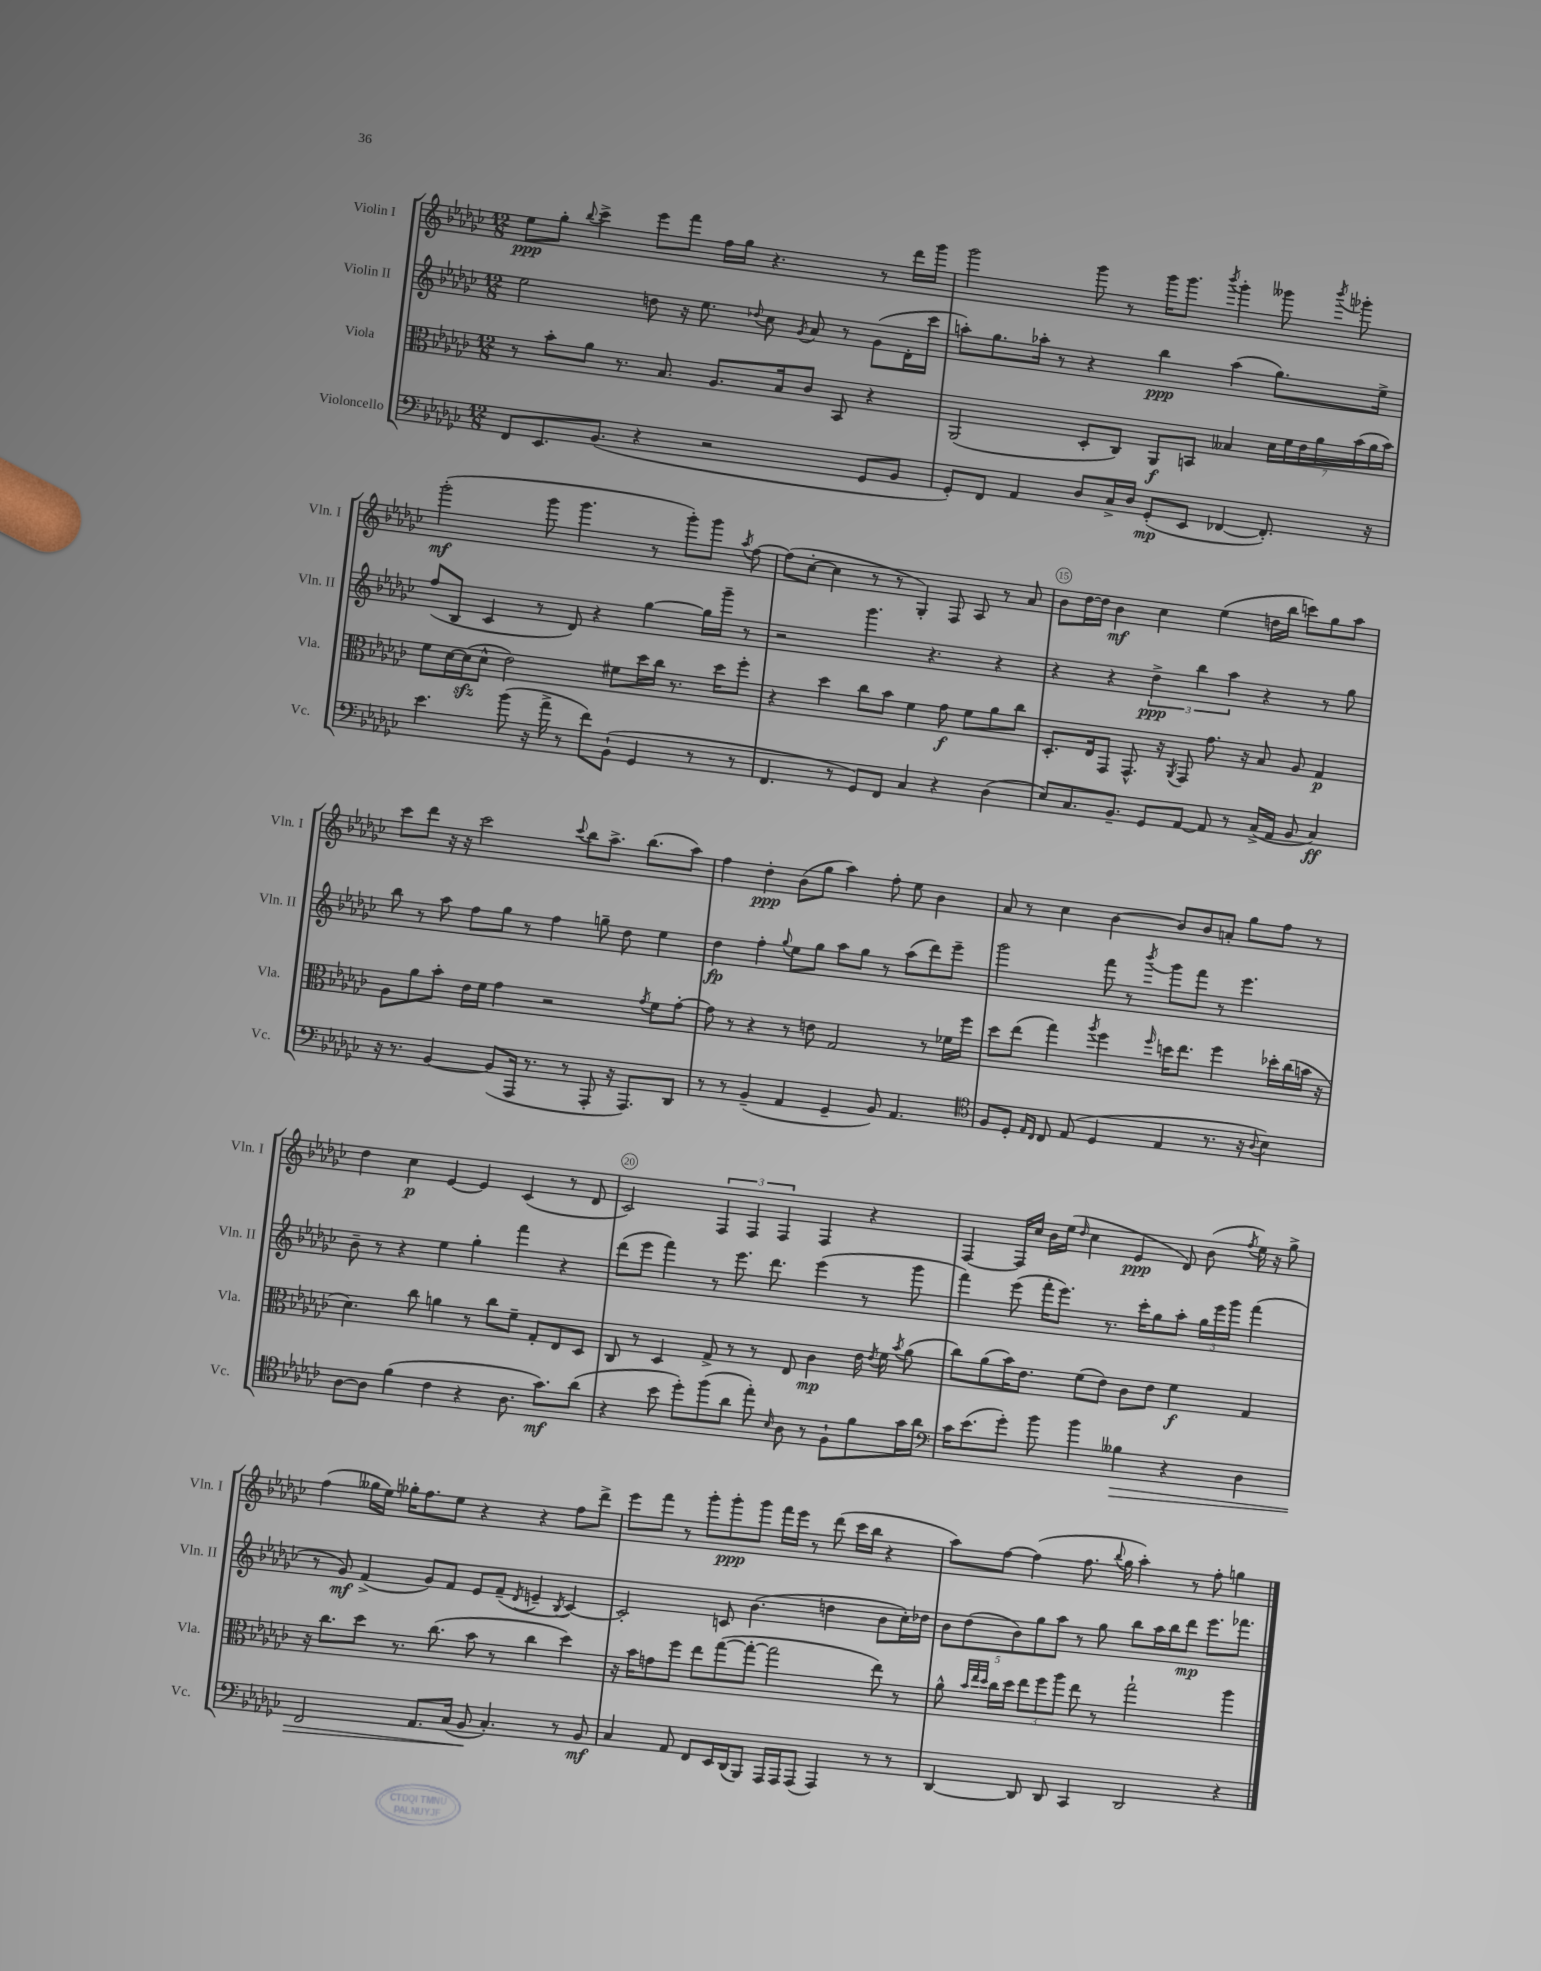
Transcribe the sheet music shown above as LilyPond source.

<<
\new StaffGroup <<
\new Staff = "s0" \with { instrumentName = "Violin I" shortInstrumentName = "Vln. I" } {
    \clef treble \key ges \major \numericTimeSignature \time 12/8
    \autoBeamOff ees''8[\ppp ges''8]-. \appoggiatura { bes''8 } ces'''4-> ees'''8[ f'''8] f''16[ ges''16] r4. r8 des'''16[ ges'''16] |
    ges'''2 ges'''8 r8 ges'''16[ ges'''8.] \acciaccatura { bes'''8 } ges'''4-. geses'''8 \acciaccatura { bes'''8 } ges'''8-. |
    ges'''2-.\mf( ges'''8 ges'''4. r8 ges'''8[-.) ges'''8] \acciaccatura { aes''8 } f''8~ |
    f''8[( ces''8]~-. ces''4 r8 r8 ges4-.) f8 aes8 r8 aes'8 |
    bes'8[ des''16~ des''16] bes'4\mf ces''4 ees''4( d''16[ bes''16] c'''8[) ges''8 aes''8] |
    ces'''8[ des'''8] r16 r16 ces'''2 \appoggiatura { ces'''8 } bes''8[ aes''8.]-> bes''8.[( aes''8]) |
    f''4 des''4-.\ppp bes'8[( ges''8] aes''4) f''8-. ees''8 bes'4 |
    aes'8 r8 ces''4 bes'4~ bes'8[ bes'8 a'8]-. ges''8[ f''8] r8 |
    des''4 ces''4\p ees'4~ ees'4 ces'4( r8 des'8 |
    ces'2) \tuplet 3/2 { f4 f4 f4 } f4 r4 |
    f4~ f16[ ces''16] bes'16[ ees''16]( \grace { des''16 } ces''4 ees'4\ppp des'8) bes'8( \acciaccatura { f''8 } ees''16) r16 ges''8-> |
    f''4( geses''16[ ees''16]) ges''16[-. f''8. ees''8] r4 r4 f''8[ des'''8]-> |
    ees'''8[ f'''8] r8 ges'''8[-. ges'''8-.\ppp ges'''8] f'''16[ ees'''16] r8 des'''8( ces'''16[ bes''16] r4 |
    aes''8[) f''8]~ f''4( f''8. \appoggiatura { bes''8 } ges''16 aes''4-.) r8 f''8-. g''4 \bar "|." |
}
\new Staff = "s1" \with { instrumentName = "Violin II" shortInstrumentName = "Vln. II" } {
    \clef treble \key ges \major \numericTimeSignature \time 12/8
    \autoBeamOff ees''2 d''8 r16 ees''8. \appoggiatura { des''8 } ces''8 \acciaccatura { ges'8 } aes'8 r8 ges'8[( des'16-. ces'''16] |
    a''8[-.) ges''8. aes''16]-. r8 r4 bes''4\ppp aes''4( ges''8.[) ees''16]-> |
    f''8[( bes8] ces'4 r8 des'8) r4 ges''4~ ges''16[ ges'''16]-- r8 |
    r2 ges'''4. r4. r4 |
    r4 r4 \tuplet 3/2 { des''4->\ppp bes''4 aes''4 } r4 r8 ges''8 |
    bes''8 r8 aes''8 f''8[ ges''8] r8 f''4 g''8-- des''8 ees''4 |
    des''4\fp f''4-. \appoggiatura { ges''8 } ees''8[ ges''8] aes''8[ ges''8] r8 aes''8[( des'''8) ees'''8]-- |
    ges'''2 f'''8 r8 \acciaccatura { bes'''8 } ges'''8[ f'''8] r8 ees'''4. |
    bes'8-- r8 r4 ees''4 ges''4-. f'''4 r4 |
    des'''8[( ees'''8] f'''4) r8 ees'''8. des'''8. ees'''4( r8 ges'''8 |
    f'''4) ees'''8( f'''16[-. ees'''8.]) r8. ces'''16[-. ges''8 aes''8]-. \tuplet 3/2 { ges''16[ ees'''16 ges'''16] } f'''4( |
    r8 ges'8\mf) f'4->( ges'8[) f'8] ees'8[ f'8]--( \acciaccatura { des'8 } e'4-- \acciaccatura { bes8 } ces'4~) |
    ces'2-. c'8 bes'4.( d''4 bes'8[ ces''16-.) des''16] |
    \tuplet 5/4 { bes'8[ des''8( bes'8) ges''8 aes''8] } r8 ges''8 bes''8[ aes''16 bes''16 des'''8]\mp ees'''8.[ fes'''8.] \bar "|." |
}
\new Staff = "s2" \with { instrumentName = "Viola" shortInstrumentName = "Vla." } {
    \clef alto \key ges \major \numericTimeSignature \time 12/8
    \autoBeamOff r8 bes'8[-. aes'8] r8. bes8. aes8.[ bes16 ces'8] bes,8 r4 |
    aes,2( des8[-. ces8]) aes,8[\f b,8] beses4 \tuplet 7/4 { des'16[ f'16 ees'16 aes'16 bes'16( aes'16 bes'16]) } |
    f'8[ des'16~ des'16\sfz( des'8]-^ ees'2) fis'8[ des''16 ces''16] r8. des''16[ f''8]-. |
    r4 des''4 ces''8[ bes'8] f'4 ges'8\f f'8[ aes'8 ces''8] |
    des8.[-. ees16 ges,8] ges,8.-^ r16 \acciaccatura { aes,8 } ges,8 ges'8. r16 bes8 aes8 ges4\p |
    aes8[ aes'8 bes'8]-. ees'16[ f'16] ges'4 r2 \acciaccatura { ges'8 } f'8[ ges'8]~-. |
    ges'8 r8 r4 r8 e'8 ges2 r8 fes'16[ f''16] |
    des''8[ ees''8]( ges''4) \acciaccatura { aes''8 } f''4 \grace { f''16 } d''16[ ees''8.] f''4 des''16[-. ces''16( b'16] r16 |
    des'4.) ces''8 a'4 r8 ces''8[ f'8]-- ges8[-. ees8 des8] |
    ces8 r8 des4 ges8-> r8 r8 ees8 ces'4\mp ees'16 \acciaccatura { ees'8 } f'16 \acciaccatura { bes'8 } aes'8( |
    ces''8[) aes'8( bes'16) ees'8.] f'8[( ees'8]) ces'8[ ees'8] f'4\f ges4 |
    r16 ces''8.[ des''8] r8. ces''8.( bes'8 r8 ces''4 des''4) |
    r16 bes'16[ g'8 f''8] ees''8[ ges''8~( ges''8]~-. ges''2 ees''8) r8 |
    aes'8-^ \grace { bes'32[ ees''32 des''32] } ces''16[ des''16] \tuplet 3/2 { ees''8[ f''8 aes''8] } ees''8 r8 ges''2-! aes''4 \bar "|." |
}
\new Staff = "s3" \with { instrumentName = "Violoncello" shortInstrumentName = "Vc." } {
    \clef bass \key ges \major \numericTimeSignature \time 12/8
    \autoBeamOff f,8[ ees,8. bes,8.]( r4 r2 ges,8[ bes,8] |
    ges,8[-.) f,8] aes,4 des8[ ces16-> des16] ges,8[-.\mp( ees,8] fes,4~ fes,8.-.) r16 |
    ees'4. bes'8( r16 aes'16-> r8 f'8[) bes,8]-!( ges,4 r8 r8 |
    f,4. r8 ges,8[) f,8] ces4 r4 des4( |
    ees8[) ces8. bes,8.]-- ges,8[ aes,8]~ aes,8 r8 ces16[->( aes,16] bes,8 ces4\ff) |
    r16 r8. bes,4~ bes,8[( aes,,16] r8. r8 aes,,8-. r16 aes,,8.[) des,8] |
    r8 r8 bes,4--( aes,4 ges,4-- bes,8) aes,4. |
    \clef tenor f8[ des8]-. \grace { ees16[ ces16] } ces8 ees8( des4 ees4 r8. r16 \appoggiatura { aes8 } bes4) |
    aes8[~ aes8] f'4( ces'4 r4 aes8. ges'8.[\mf) aes'8]( |
    r4 bes'8 des''8[-.) f''8( aes'8] ees''8-.) \grace { bes16 } aes8 r8 f8[-! f'8 ges'16 aes'16] |
    \clef bass ces'16[ ees'8.( ges'8]-.) bes'8 bes'4 beses4\> r4 des4 |
    f,2 aes,8.[ ces16]( bes,8\! ces4.-.) r8 bes,8\mf |
    ces4 aes,8 f,8[ ees,16 des,16( bes,,8]) aes,,16[ aes,,16 aes,,8]( aes,,4) r8 r8 |
    des,4~ des,8 des,8 ces,4 des,2 r4 \bar "|." |
}
>>
>>
\layout { \context { \Score currentBarNumber = #11 \override BarNumber.break-visibility = ##(#f #t #t) barNumberVisibility = #(every-nth-bar-number-visible 5) \override BarNumber.stencil = #(make-stencil-circler 0.1 0.3 ly:text-interface::print) } }
